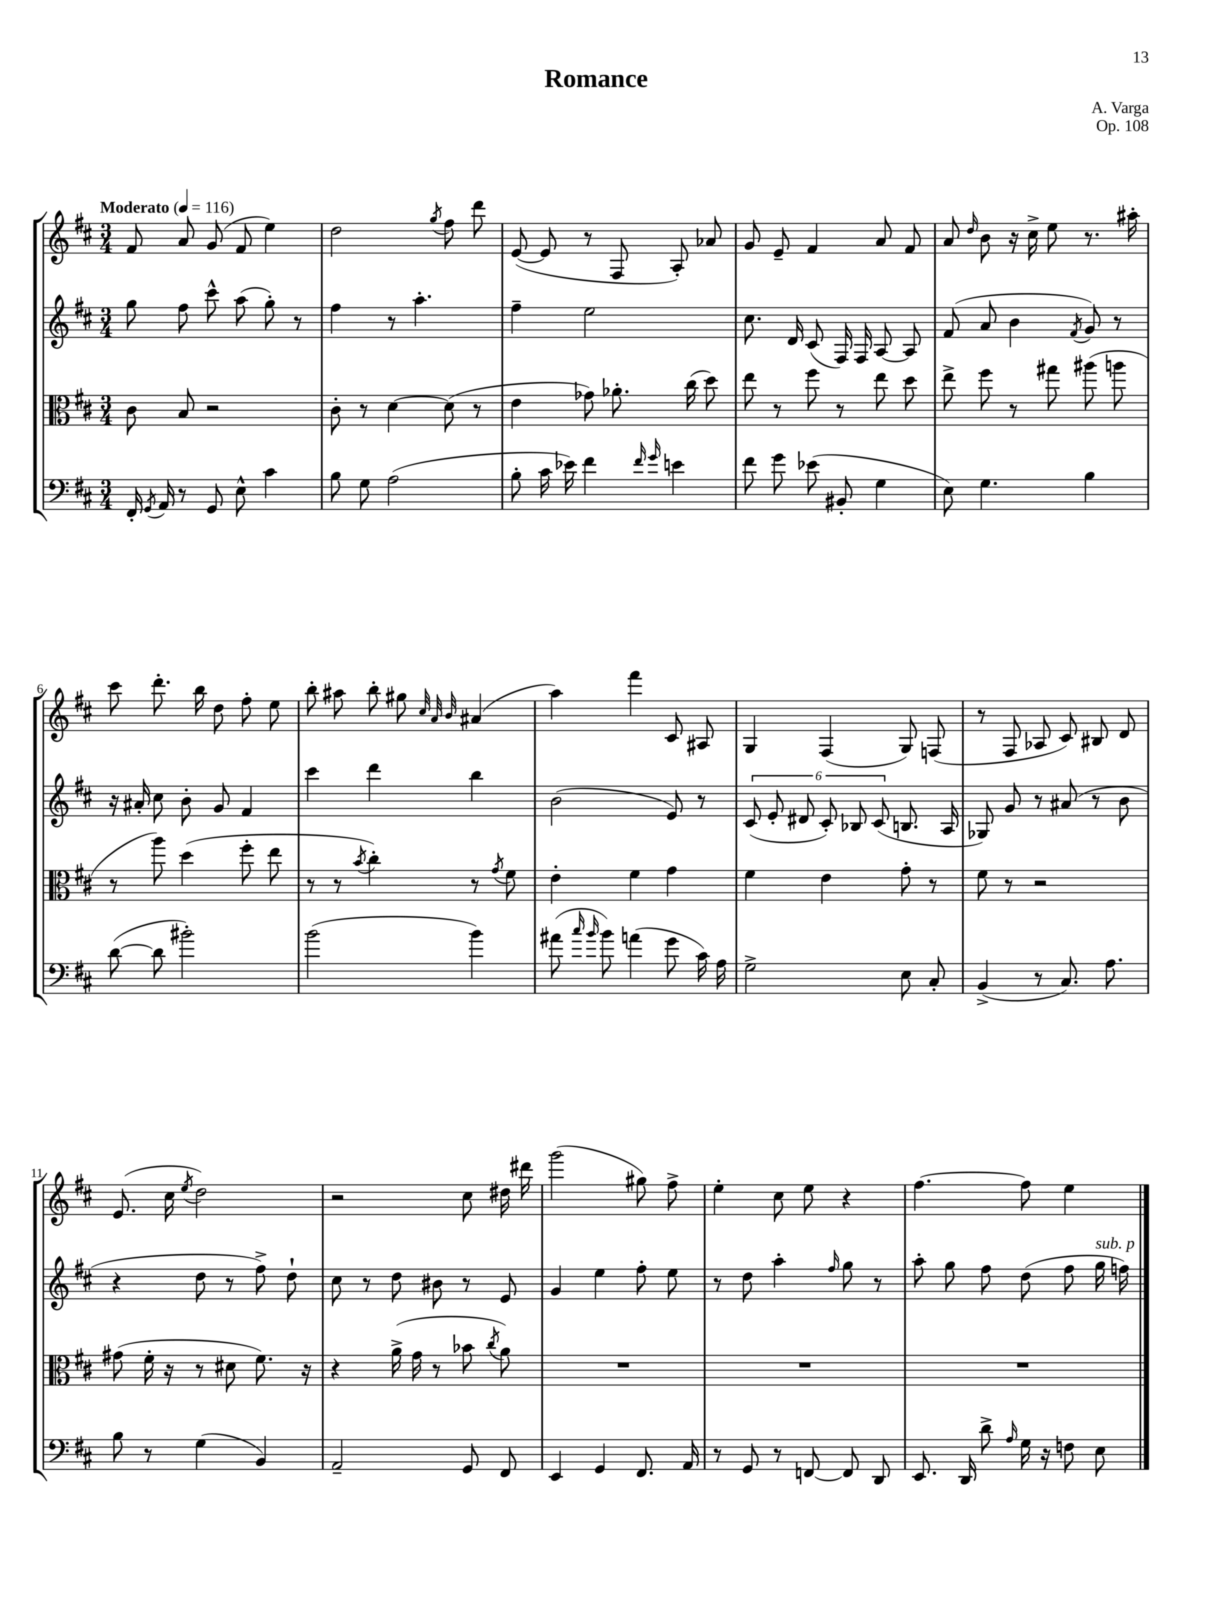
\header { title = "Romance" composer = "A. Varga" opus = "Op. 108" }
<<
\new StaffGroup <<
\new Staff = "s0" {
    \clef treble \key d \major \numericTimeSignature \time 3/4 \tempo "Moderato" 4 = 116
    \autoBeamOff fis'8 a'8 g'8( fis'8 e''4) |
    d''2 \acciaccatura { g''8 } fis''8 d'''8 |
    e'8~( e'8 r8 fis8 a8-.) aes'8 |
    g'8 e'8-- fis'4 a'8 fis'8 |
    a'8 \grace { d''16 } b'8 r16 cis''16-> e''8 r8. ais''16-. |
    cis'''8 d'''8.-. b''16 d''8 fis''8-. e''8 |
    b''8-. ais''8 b''8-. gis''8 \grace { cis''32 a'32 b'32 } ais'4( |
    a''4) fis'''4 cis'8 ais8 |
    g4 fis4( g8) f8( |
    r8 fis8 aes8 cis'8) bis8 d'8 |
    e'8.( cis''16 \acciaccatura { e''8 } d''2) |
    r2 cis''8 dis''16 dis'''16 |
    g'''2( gis''8) fis''8-> |
    e''4-. cis''8 e''8 r4 |
    fis''4.~ fis''8 e''4 \bar "|." |
}
\new Staff = "s1" {
    \clef treble \key d \major \numericTimeSignature \time 3/4
    \autoBeamOff g''8 fis''8 cis'''8-^ a''8( g''8-.) r8 |
    fis''4 r8 a''4.-. |
    fis''4-- e''2 |
    cis''8. d'16 cis'8( fis16) fis16 a8~ a8 |
    fis'8( a'8 b'4 \acciaccatura { fis'8 } g'8) r8 |
    r16 ais'16-. cis''8 b'8-. g'8 fis'4 |
    cis'''4 d'''4 b''4 |
    b'2( e'8) r8 |
    \tuplet 6/4 { cis'8( e'8-. dis'8 cis'8-.) bes8 cis'8( } b8. a16 |
    ges8) g'8 r8 ais'8( r8 b'8 |
    r4 d''8 r8 fis''8->) d''8-! |
    cis''8 r8 d''8 bis'8 r8 e'8 |
    g'4 e''4 fis''8-. e''8 |
    r8 d''8 a''4-. \grace { fis''16 } g''8 r8 |
    a''8-. g''8 fis''8 d''8( fis''8 g''16^\markup { \italic "sub. p" } f''16) \bar "|." |
}
\new Staff = "s2" {
    \clef alto \key d \major \numericTimeSignature \time 3/4
    \autoBeamOff cis'8 b8 r2 |
    cis'8-. r8 d'4~ d'8( r8 |
    e'4 ges'8) aes'8.-. cis''16( d''8) |
    e''8 r8 fis''8 r8 e''8 d''8 |
    e''8-> fis''8 r8 gis''8 ais''8( a''8 |
    r8 a''8) d''4( fis''8-. e''8 |
    r8 r8 \acciaccatura { b'8 } cis''4-.) r8 \acciaccatura { g'8 } fis'8 |
    e'4-. fis'4 g'4 |
    fis'4 e'4 g'8-. r8 |
    fis'8 r8 r2 |
    gis'8( fis'16-. r16 r8 dis'8 fis'8.) r16 |
    r4 a'16->( g'16 r8 bes'8 \acciaccatura { cis''8 } a'8) |
    R2. |
    R2. |
    R2. \bar "|." |
}
\new Staff = "s3" {
    \clef bass \key d \major \numericTimeSignature \time 3/4
    \autoBeamOff fis,16-. \acciaccatura { g,8 } a,16 r8 g,8 e8-^ cis'4 |
    b8 g8 a2( |
    b8-. cis'16 ees'16) fis'4 \grace { fis'16 g'16 } e'4 |
    fis'8 g'8 ees'8( bis,8-. g4 |
    e8) g4. b4 |
    d'8~( d'8 bis'2-.) |
    b'2( b'4) |
    ais'8( \grace { cis''16 b'16 } b'8) a'4( g'8 cis'16) a16 |
    g2-> e8 cis8-. |
    b,4->( r8 cis8.) a8. |
    b8 r8 g4( b,4) |
    a,2-- g,8 fis,8 |
    e,4 g,4 fis,8. a,16 |
    r8 g,8 r8 f,8~ f,8 d,8 |
    e,8. d,16 d'8-> \grace { a16 } g16 r16 f8 e8 \bar "|." |
}
>>
>>
